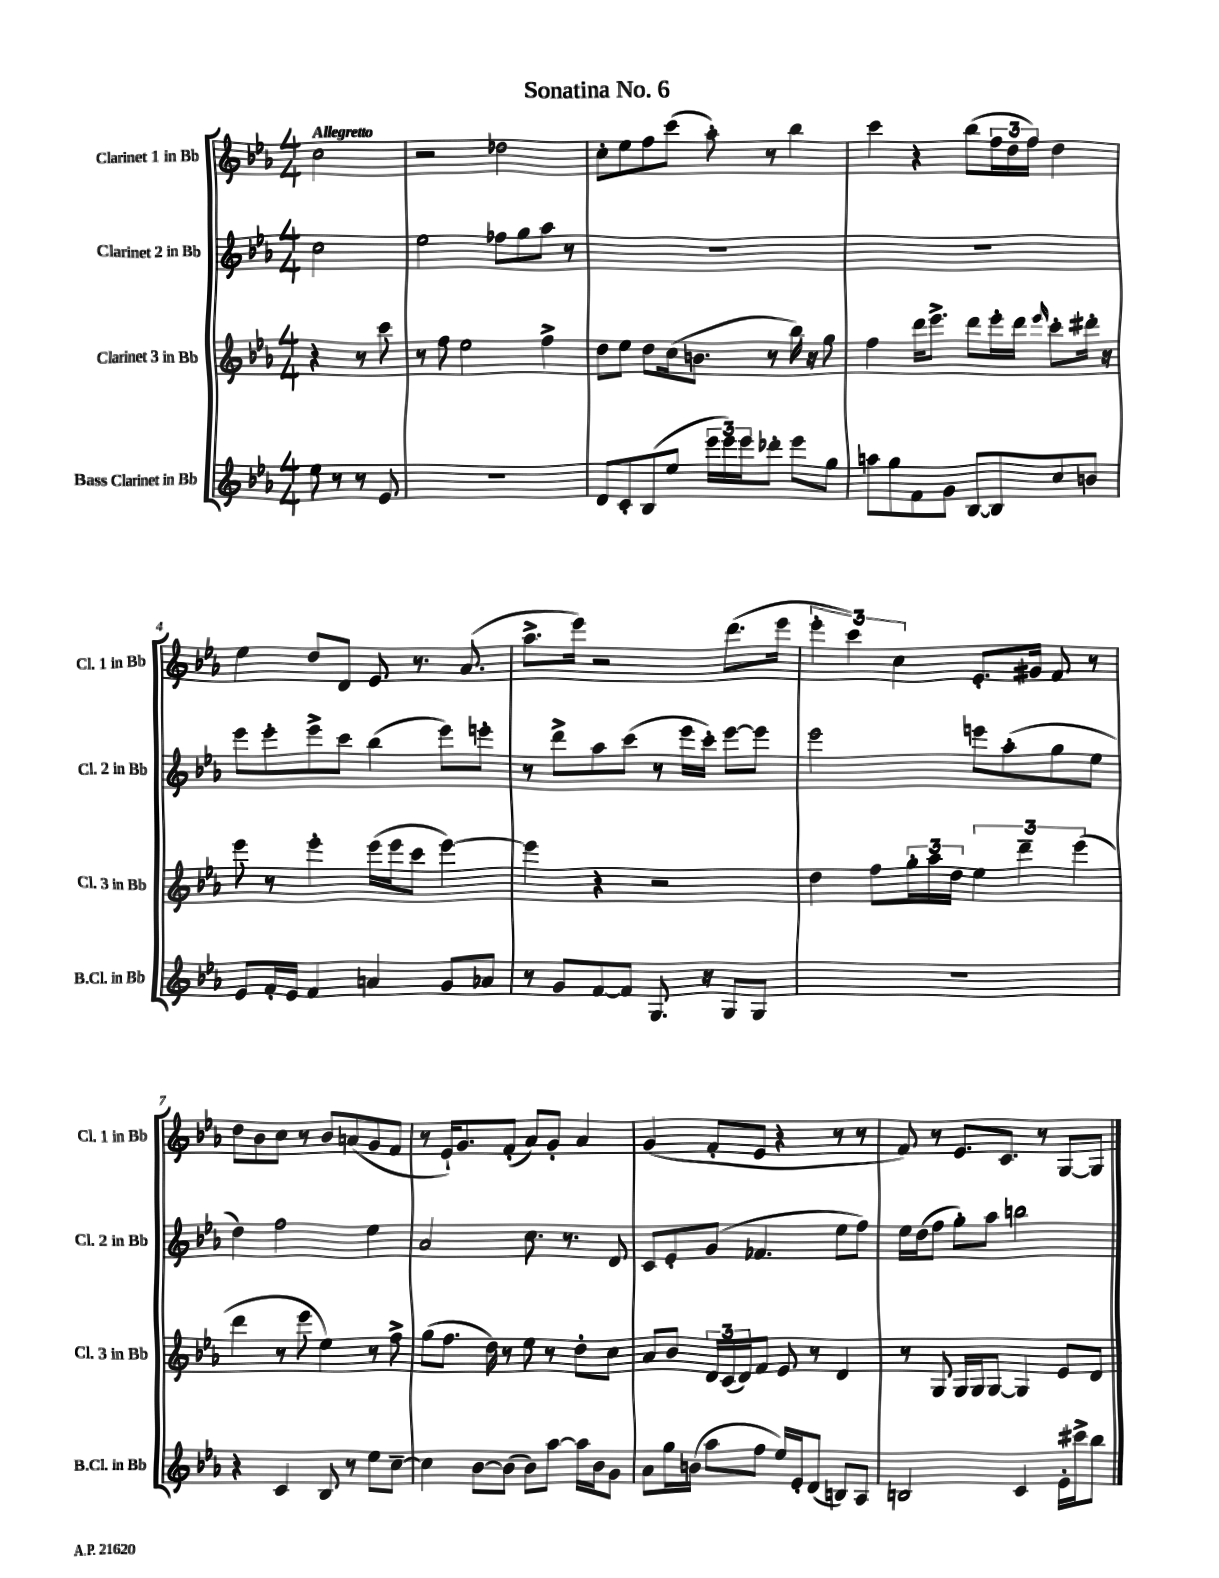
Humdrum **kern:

**kern	**kern	**kern	**kern
*staff4	*staff3	*staff2	*staff1
*clefG2	*clefG2	*clefG2	*clefG2
*k[b-e-a-]	*k[b-e-a-]	*k[b-e-a-]	*k[b-e-a-]
*M4/4	*M4/4	*M4/4	*M4/4
8ee-	4r	2cc	2cc
8r	.	.	.
8r	8r	.	.
8e-	8ccc	.	.
=	=	=	=
1r	8r	2ee-	2r
.	8ff	.	.
.	2ee-	.	.
.	.	8ff-	2dd-
.	.	8gg	.
.	4ff^	8aa-	.
.	.	8r	.
=	=	=	=
8d	8dd	1r	8cc'
8c'	8ee-	.	8ee-
(8B-	8dd	.	8ff
8ee-	(16cc	.	(8ccc
.	8.b	.	.
24eee-	.	.	8aa-')
24eee-)	.	.	.
24eee-	.	.	.
8ddd-'	8r	.	8r
8eee-	16bb-)	.	4bb-
.	16r	.	.
8gg	8gg	.	.
=	=	=	=
8aa	4ff	1r	4ccc
8gg	.	.	.
8f	16ddd	.	4r
.	8.eee-^	.	.
8g	.	.	.
[8B-	8ddd	.	(8bb-
8B-]	16eee-'	.	24ff
.	.	.	24dd
.	16ddd	.	.
.	.	.	24ff)
.	16qqeee-	.	.
8cc	8ccc'	.	4dd
8b	16ddd#'	.	.
.	16r	.	.
=	=	=	=
8e-	8eee-	8eee-	4ee-
16f'	8r	8eee-'	.
16e-	.	.	.
4f	4eee-'	8eee-^	8dd
.	.	8ccc	8d
4a	(16eee-	(4bb-	8e-
.	16eee-	.	.
.	8ccc	.	8.r
8g	[4eee-)	8eee-)	.
.	.	.	(8.a-
8a-	.	8eee'	.
=	=	=	=
8r	4eee-]	8r	8.aa-^
8g	.	8ddd^	.
.	.	.	16eee-)
[8f	4r	8aa-	2r
8f]	.	(8ccc	.
8.G	2r	8r	.
.	.	16eee-	.
16r	.	16ccc')	.
8G	.	[8eee-	(8.ddd
8G	.	8eee-]	.
.	.	.	16eee-
=	=	=	=
1r	4dd	2eee-	6eee-'
.	.	.	6ccc)
.	8ff	.	.
.	.	.	6cc
.	24gg'	.	.
.	24aa-	.	.
.	24dd	.	.
.	6ee-	8eee	8.e-'
.	.	(8aa-'	.
.	6ddd~	.	.
.	.	.	16g#
.	.	8gg	8f
.	(6eee-	.	.
.	.	8ee-	8r
=	=	=	=
4r	4ddd	4dd)	8dd
.	.	.	8b-
4c	8r	2ff	8cc
.	8eee-	.	8r
8B-	4ee-)	.	8b-
8r	.	.	(8a
8ee-	8r	4ee-	8g
[8cc~	8ff^	.	8f
=	=	=	=
4cc]	(8gg	2a-	8r
.	8.ff	.	16e-`)
.	.	.	8.g
[8b-	.	.	.
.	16dd)	.	.
(8b-]	8r	.	(8f'
8b-)	8ee-	8.cc	8a-)
[8aa-	8r	.	8g'
.	.	8.r	.
16aa-]	8dd'	.	4a-
16b-	.	.	.
8g	8cc	8d	.
=	=	=	=
8a-	8a-	8c	(4g
16gg	8b-	8e-'	.
(16b	.	.	.
8aa-	24d	(8g	8f'
.	(24c	.	.
.	24d)	.	.
8ff	8f	4.f-	8e-
16ee-)	8e-	.	4r
16e-'	.	.	.
(8d	8r	.	.
8B)	4d	8ee-	8r
8A-	.	8ff)	8r
=	=	=	=
2B	8r	16ee-	8f)
.	.	(16dd	.
.	8G	8ff	8r
.	16G	8gg')	8.e-
.	16G	.	.
.	[8G	8aa-	.
.	.	.	8.c
4c	4G]	2bb	.
.	.	.	8r
16e-'	8e-	.	[8G
16ccc#^	.	.	.
8bb-	8d	.	8G]
==	==	==	==
*-	*-	*-	*-
